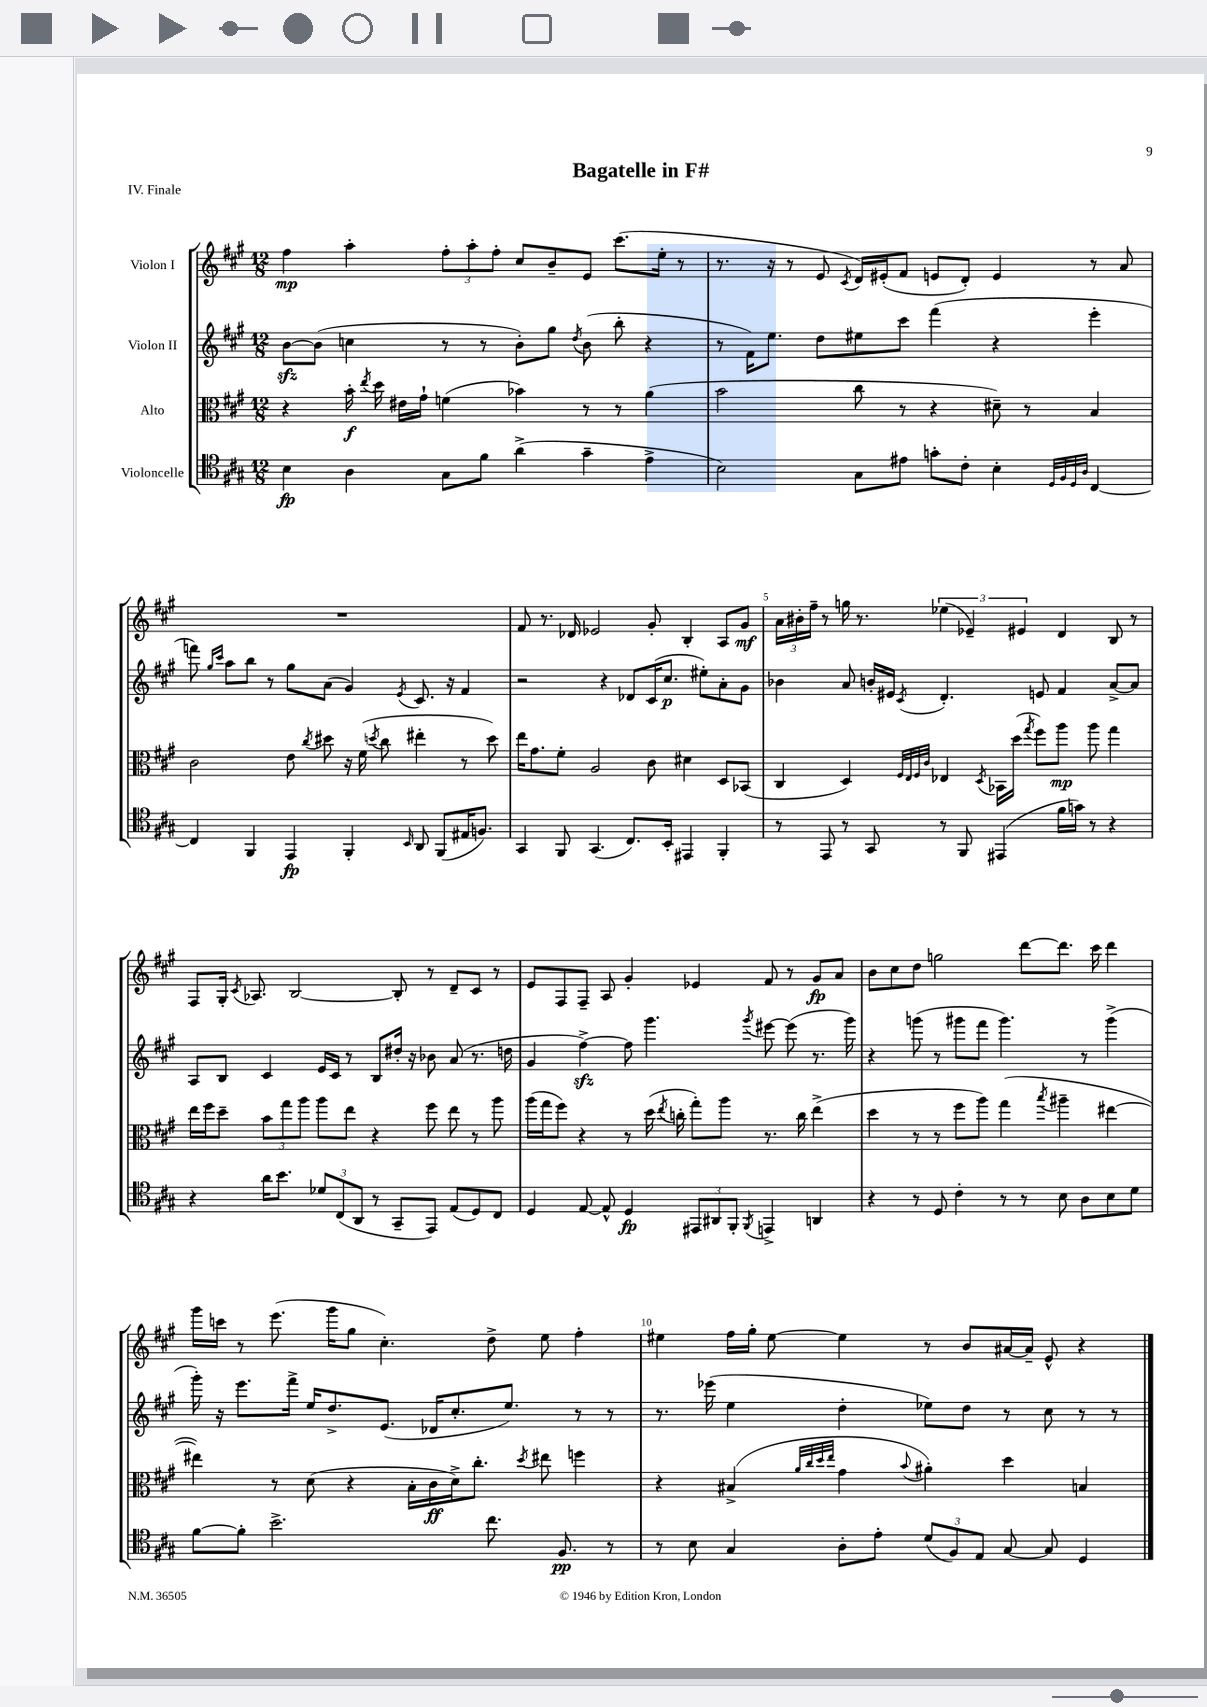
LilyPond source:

\header { title = "Bagatelle in F#" piece = "IV. Finale" }
<<
\new StaffGroup <<
\new Staff = "s0" \with { instrumentName = "Violon I" } {
    \clef treble \key a \major \numericTimeSignature \time 12/8
    \autoBeamOff fis''4\mp a''4-. \tuplet 3/2 { fis''8[-. a''8-. fis''8]-. } cis''8[ b'8-- e'8] cis'''8.[( e''16]-. r8 |
    r8. r16 r8 e'8 \acciaccatura { cis'8 } d'16[) eis'16-.( fis'8] e'8[ d'8]-.) e'4 r8 a'8 |
    R1. |
    fis'8 r8. des'16 ees'2 gis'8-. b4-. a8[ gis'8]\mf |
    \tuplet 3/2 { a'16[ bis'16-. fis''16]-- } r8 g''16 r8. \tuplet 3/2 { ees''4( ees'4--) eis'4 } d'4 b8 r8 |
    fis8[ gis16]-. \acciaccatura { cis'8 } aes8. b2~ b8-. r8 d'8[-- cis'8] r8 |
    e'8[ fis8 fis8]-- a8 gis'4-. ees'4 fis'8 r8 gis'8[\fp a'8] |
    b'8[ cis''8 d''8] g''2 d'''8[~ d'''8.] cis'''16 d'''4 |
    gis'''16[ c'''16] r8 e'''8.( gis'''16[ gis''8] cis''4.-.) d''8-> e''8 fis''4-. |
    eis''4 fis''16[ gis''16]-. eis''8~ eis''4 r8 b'8[ ais'16~ ais'16]-- e'8-^ r4 \bar "|." |
}
\new Staff = "s1" \with { instrumentName = "Violon II" } {
    \clef treble \key a \major \numericTimeSignature \time 12/8
    \autoBeamOff b'8[~\sfz b'8]( c''4 r8 r8 b'8[-.) gis''8] \acciaccatura { d''8 } b'8( b''8-. r4 |
    r8 fis'16[) e''8.] d''8[ eis''8 cis'''8] fis'''4( r4 e'''4-. |
    f'''8) \grace { gis''16[ cis'''16] } a''8[ b''8] r8 gis''8[ a'8]( gis'4) \acciaccatura { e'8 } cis'8. r16 fis'4 |
    r2 r4 des'8[ cis'16( cis''8.]\p eis''8[-.) a'8-. gis'8] |
    bes'4 a'8 b'16[-. eis'16] \acciaccatura { cis'8 } d'4.-. e'8 fis'4 a'8[~-> a'8] |
    a8[ b8] cis'4 e'16[ cis'16] r8 b8[ dis''16]-. r16 bes'8 a'8( r8. d''16 |
    gis'4 fis''4~->\sfz) fis''8 gis'''4. \acciaccatura { gis'''8 } eis'''8~ eis'''8( r8. gis'''16) |
    r4 g'''8( r8 gis'''8[ fis'''8] gis'''4.) r8 gis'''4->( |
    gis'''16-.) r16 e'''8.[ fis'''16]-> e''16[ d''8.-> e'8.]( des'16[ cis''8.-. e''8.]) r8 r8 |
    r8. ees'''16( e''4 d''4-. ees''8[) d''8] r8 cis''8 r8 r8 \bar "|." |
}
\new Staff = "s2" \with { instrumentName = "Alto" } {
    \clef alto \key a \major \numericTimeSignature \time 12/8
    \autoBeamOff r4 b'16-.\f \acciaccatura { e''8 } d''16 eis'16[ gis'16]-! f'4( bes'4) r8 r8 a'4( |
    b'2 cis''8 r8 r4 dis'8--) r8 b4 |
    cis'2 e'8 \acciaccatura { cis''8 } dis''8 r16 fis'16( \acciaccatura { d''8 } cis''8 eis''4-. r8 d''8) |
    e''16[ gis'8. fis'8]-. a2 cis'8 dis'4 d8[ bes,8]( |
    cis4 d4) \grace { fis32[ e32 fis32 cis'32] } ees4 \acciaccatura { d8 } bes,16[ d''16]( \acciaccatura { gis''8 } fis''8[) a''8]\mp a''8 gis''4 |
    e''16[ fis''16 d''8]-- \tuplet 3/2 { b'8[ gis''8 a''8] } a''8[ e''8] r4 fis''8 e''8 r8 a''8 |
    a''16[( gis''16 fis''8]) r4 r8 d''16( \acciaccatura { e''8 } c''16-. gis''8[-.) a''8] r8. c''16 e''4->( |
    d''4 r8 r8 fis''8[ a''8]) gis''4( \acciaccatura { b''8 } ais''4-- eis''4~ |
    eis''4) r8 d'8( r4 b16[-. cis'16\ff d'16->) cis''8.]-. \acciaccatura { d''8 } eis''8 f''4 |
    r4 bis4->( \grace { a'32[ cis''32 d''32 e''32] } gis'4 \appoggiatura { b'8 } ais'4-.) d''4 b4 \bar "|." |
}
\new Staff = "s3" \with { instrumentName = "Violoncelle" } {
    \clef tenor \key a \major \numericTimeSignature \time 12/8
    \autoBeamOff b4\fp a4 gis8[ fis'8] a'4->( gis'4-- e'4-> |
    b2) gis8[ eis'8] g'8[-. cis'8]-. b4-. \grace { d32[ fis32 d32 a32] } cis4~ |
    cis4 fis,4 e,4\fp fis,4-. \grace { b,16 } a,8 fis,8[( eis16 f8.]) |
    gis,4 fis,8 gis,4.( cis8.[) b,16]-. eis,4 fis,4-. |
    r8 e,8 r8 gis,8 r8 fis,8 eis,4( fis'16[ g'16]) r8 r4 |
    r4 a'16[ b'8.] \tuplet 3/2 { des'8[ cis8( a,8] } r8 gis,8[-- e,8]) e8[( d8) cis8] |
    d4 e8~ e8-^ d4\fp \tuplet 3/2 { eis,8[ ais,8 fis,8]-. } \acciaccatura { fis,8 } e,4-> a,4 |
    r4 r8 d8 cis'4-. r8 r8 b8 a8[ b8 d'8] |
    fis'8[~ fis'8]-. b'2.-> cis''8. fis8.\pp r8 |
    r8 b8 gis4 a8[-. e'8]-. \tuplet 3/2 { d'8[( fis8) e8] } gis8~ gis8 d4 \bar "|." |
}
>>
>>
\layout { \context { \Score \override BarNumber.break-visibility = ##(#f #t #t) barNumberVisibility = #(every-nth-bar-number-visible 5) } }
